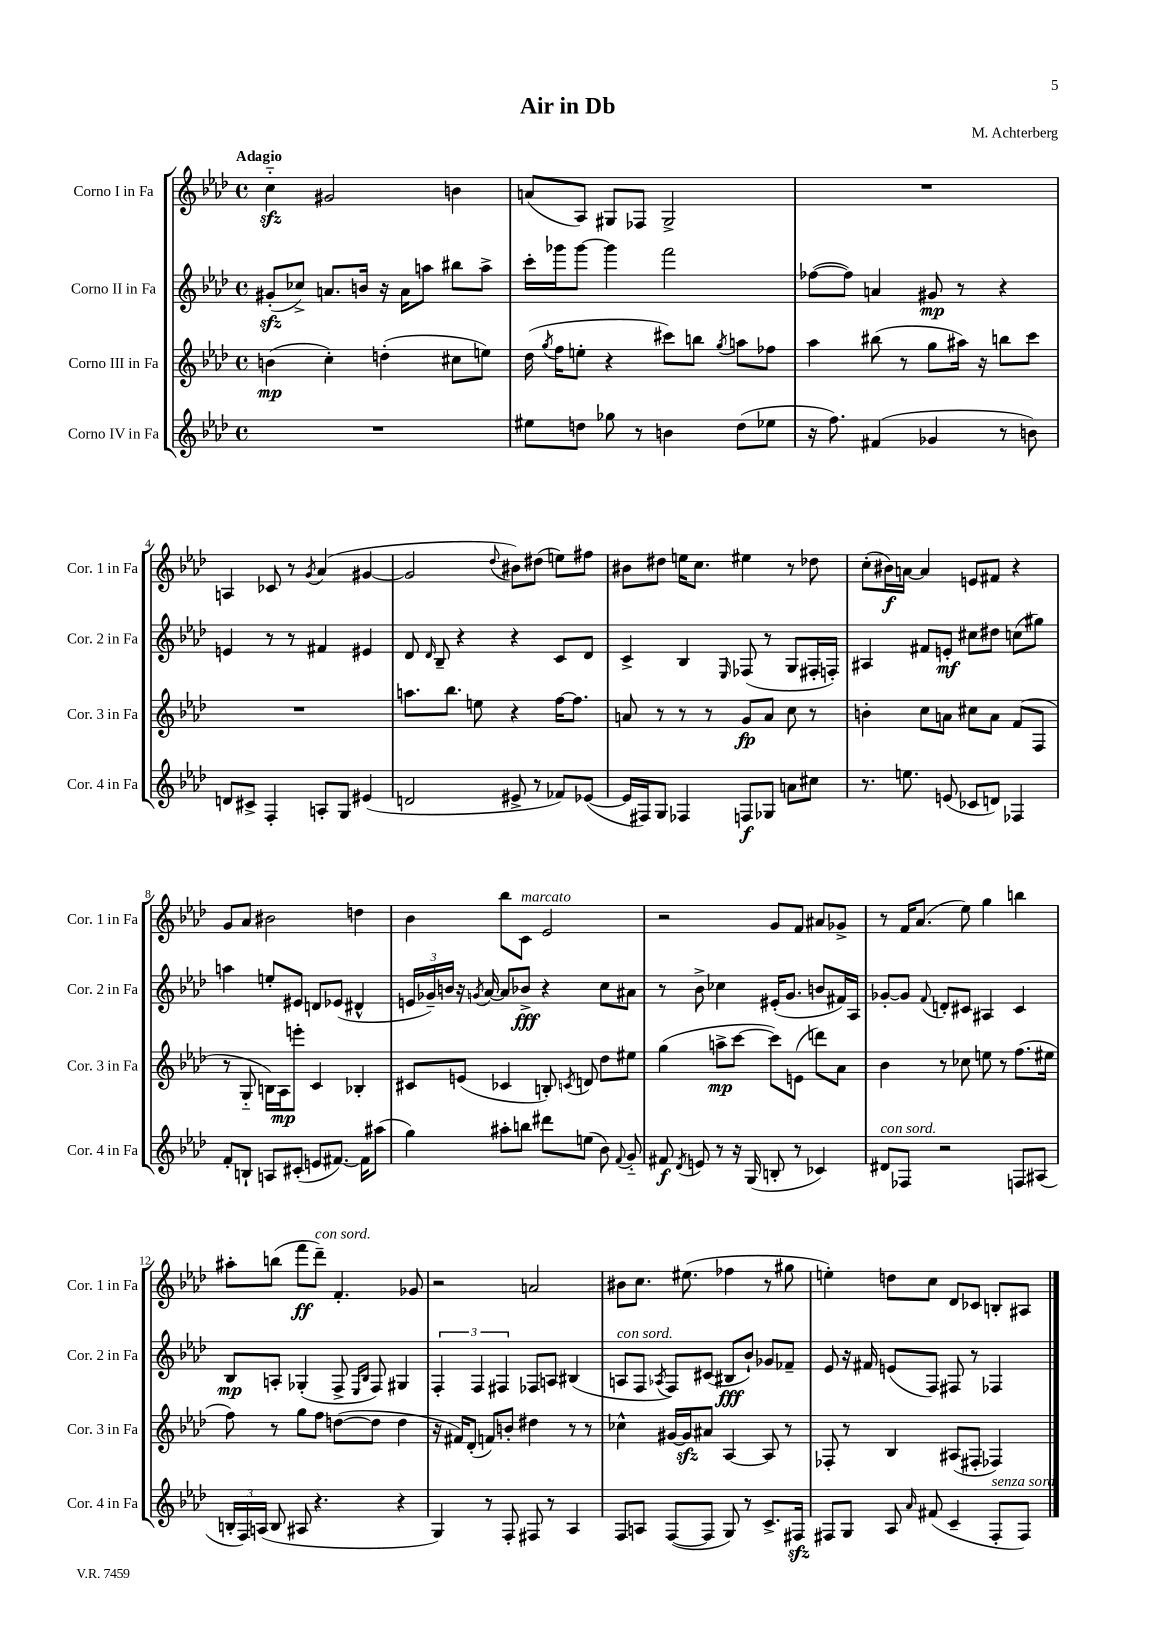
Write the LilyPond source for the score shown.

\header { title = "Air in Db" composer = "M. Achterberg" }
<<
\new StaffGroup <<
\new Staff = "s0" \with { instrumentName = "Corno I in Fa" shortInstrumentName = "Cor. 1 in Fa" } {
    \clef treble \key aes \major \defaultTimeSignature \time 4/4 \tempo "Adagio"
    \autoBeamOff c''4-_\sfz gis'2 b'4 |
    a'8[( aes8]) gis8[ fes8] gis2-> |
    R1 |
    a4 ces'8 r8 \acciaccatura { g'8 } aes'4( gis'4~ |
    gis'2 \appoggiatura { des''8 } bis'8[) dis''8]( e''8[) fis''8] |
    bis'8[ dis''8] e''16[ c''8.] eis''4 r8 des''8 |
    c''8[-.( bis'16\f) a'16]~ a'4 e'8[ fis'8] r4 |
    g'8[ aes'8] bis'2 d''4 |
    bes'4 bes''8[ c'8]^\markup { \italic "marcato" } ees'2 |
    r2 g'8[ f'8] ais'8[ ges'8]-> |
    r8 f'16[ aes'8.]( ees''8) g''4 b''4 |
    ais''8[-. b''8]( f'''8[\ff des'''8]--^\markup { \italic "con sord." }) f'4.-. ges'8 |
    r2 a'2 |
    bis'8[ c''8.] eis''8.( fes''4 r8 gis''8 |
    e''4-.) d''8[ c''8] des'8[ ces'8] b8[-. ais8] \bar "|." |
}
\new Staff = "s1" \with { instrumentName = "Corno II in Fa" shortInstrumentName = "Cor. 2 in Fa" } {
    \clef treble \key aes \major \defaultTimeSignature \time 4/4
    \autoBeamOff gis'8[-.\sfz( ces''8]->) a'8.[ b'16] r16 a'16[ a''8] bis''8[ a''8]-> |
    c'''16[-. ges'''16 ges'''8]~ ges'''4 f'''2 |
    fes''8[~( fes''8]) a'4 gis'8\mp r8 r4 |
    e'4 r8 r8 fis'4 eis'4 |
    des'8 \grace { des'16 } bes8-- r4 r4 c'8[ des'8] |
    c'4-> bes4 \grace { ees16 } fes8( r8 g8[ fis16-. f16]-.) |
    ais4 fis'8[ e'8]-.\mf cis''8[ dis''8] c''8[( gis''8]) |
    a''4 e''8[-. eis'8] d'8[ ees'8]( dis'4-^ |
    \tuplet 3/2 { e'16[ ges'16--) b'16] } r16 \acciaccatura { g'8 } aes'16~ aes'8[ bes'8]->\fff r4 c''8[ ais'8] |
    r8 bes'8-> ces''4 eis'16[-.( g'8.] b'8[ fis'16) aes16] |
    ges'8[~-. ges'8] \appoggiatura { f'8 } d'8[-. cis'8] ais4 cis'4 |
    bes8[\mp a8]-. ges4-.( f8-> \grace { ees16[ bes16] } f8) gis4 |
    \tuplet 3/2 { f4-. f4 fis4 } fes8[ a8] bis4( |
    a8[^\markup { \italic "con sord." } f8] \acciaccatura { aes8 } f8[) cis'8]( bis8[\fff bes'8]-!) ges'8[ fes'8]-- |
    ees'8 r16 fis'16 e'8[( f8]) fis8 r8 fes4 \bar "|." |
}
\new Staff = "s2" \with { instrumentName = "Corno III in Fa" shortInstrumentName = "Cor. 3 in Fa" } {
    \clef treble \key aes \major \defaultTimeSignature \time 4/4
    \autoBeamOff b'4\mp( c''4-.) d''4-.( cis''8[ e''8]) |
    des''16( \acciaccatura { g''8 } f''16[ e''8]-. r4 cis'''8[) b''8] \acciaccatura { g''8 } a''8[ fes''8] |
    aes''4 bis''8( r8 g''8[ ais''16]) r16 b''8[ c'''8] |
    R1 |
    a''8.[ bes''8.] e''8 r4 f''16[~ f''8.] |
    a'8 r8 r8 r8 g'8[\fp a'8] c''8 r8 |
    b'4-. c''8[ a'8] cis''8[ a'8] f'8[( f8] |
    r8 g8-_ b16[) aes16\mp e'''8]-. c'4 bes4-. |
    cis'8[ e'8]( ces'4 b8-.) \acciaccatura { c'8 } d'8 des''8[ eis''8] |
    g''4( a''8[->\mp c'''8]~ c'''8[) e'8]( d'''8[) aes'8] |
    bes'4 r8 ces''8 e''8 r8 f''8.[( eis''16] |
    f''8) r8 g''8[ f''8] d''8[~( d''8] d''4 |
    r16 fis'16[) des'8]-.( f'8[) b'8]-. dis''4 r8 r8 |
    ces''4-^ gis'16[~ gis'16\sfz ais'8] aes4~ aes8 r8 |
    fes8-. r8 bes4 ais8[( fis8]-. fes4) \bar "|." |
}
\new Staff = "s3" \with { instrumentName = "Corno IV in Fa" shortInstrumentName = "Cor. 4 in Fa" } {
    \clef treble \key aes \major \defaultTimeSignature \time 4/4
    \autoBeamOff R1 |
    eis''8[ d''8] ges''8 r8 b'4 d''8[( ees''8] |
    r16 f''8.) fis'4( ges'4 r8 b'8) |
    d'8[ cis'8]-> f4-. a8[-. g8] eis'4( |
    d'2 eis'8-> r8 fes'8[) ees'8]~( |
    ees'16[ fis16) g8] fes4 f8[\f ges8] a'8[ cis''8] |
    r8. e''8. e'8( ces'8[ d'8]) fes4 |
    f'8[-. b8]-! a8[ cis'8]-.( e'8[ fis'8.]~) fis'16[ ais''8]( |
    g''4) ais''8[-. b''8] dis'''8[ e''8]( bes'8) \appoggiatura { f'8 } g'8-_ |
    fis'8\f \acciaccatura { des'8 } e'8 r8 r16 g16( b8-. r8 ces'4) |
    dis'8[^\markup { \italic "con sord." } fes8] r2 f8[ ais8]( |
    \tuplet 3/2 { b16[-. f16) a16]( } b8 ais8 r4. r4 |
    g4) r8 f8-. fis8 r8 aes4 |
    f8[ a8] f8[~( f8] g8) r8 c'8.[-> fis16]\sfz |
    fis8[ g8] aes8 \grace { aes'16 } fis'8( c'4-- fis8[-.^\markup { \italic "senza sord." } fis8]) \bar "|." |
}
>>
>>
